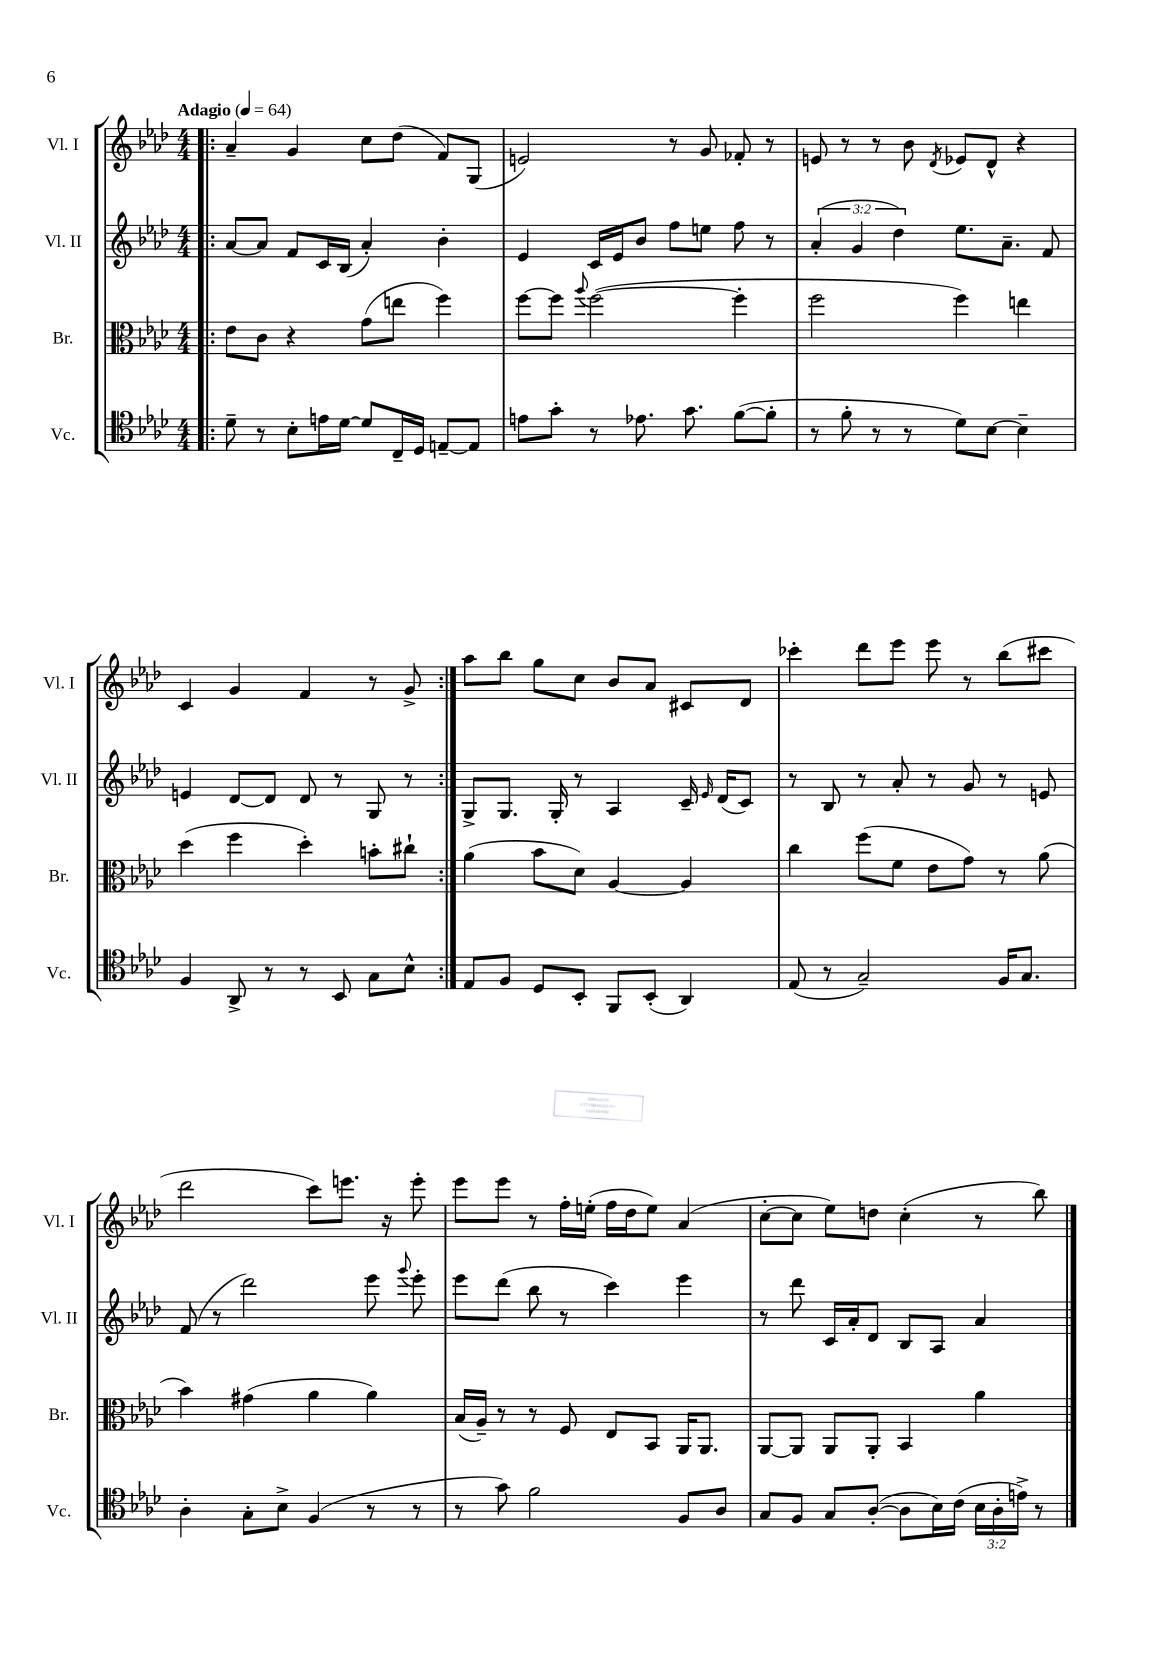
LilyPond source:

<<
\new StaffGroup <<
\new Staff = "s0" \with { instrumentName = "Vl. I" shortInstrumentName = "Vl. I" } {
    \clef treble \key aes \major \numericTimeSignature \time 4/4 \tempo "Adagio" 4 = 64
    \autoBeamOff \repeat volta 2 { \bar ".|:" aes'4-- g'4 c''8[ des''8]( f'8[) g8]( |
    e'2) r8 g'8 fes'8-. r8 |
    e'8 r8 r8 bes'8 \acciaccatura { des'8 } ees'8[ des'8]-^ r4 |
    c'4 g'4 f'4 r8 g'8-> | }
    aes''8[ bes''8] g''8[ c''8] bes'8[ aes'8] cis'8[ des'8] |
    ces'''4-. des'''8[ ees'''8] ees'''8 r8 bes''8[( cis'''8] |
    des'''2 c'''8[) e'''8.] r16 e'''8-. |
    ees'''8[ ees'''8] r8 f''16[-. e''16]-.( f''16[ des''16 e''8]) aes'4( |
    c''8[~-. c''8] ees''8[) d''8] c''4-.( r8 bes''8) \bar "|." |
}
\new Staff = "s1" \with { instrumentName = "Vl. II" shortInstrumentName = "Vl. II" } {
    \clef treble \key aes \major \numericTimeSignature \time 4/4 \override Staff.TupletNumber.text = #tuplet-number::calc-fraction-text
    \autoBeamOff \repeat volta 2 { \bar ".|:" aes'8[~ aes'8] f'8[ c'16 bes16]( aes'4-.) bes'4-. |
    ees'4 c'16[ ees'16 bes'8] f''8[ e''8] f''8 r8 |
    \tuplet 3/2 { aes'4-.( g'4 des''4) } ees''8.[ aes'8.]-- f'8 |
    e'4 des'8[~ des'8] des'8 r8 g8 r8 | }
    g8[-> g8.] g16-. r8 aes4 c'16-- \grace { ees'16 } des'16[( c'8]) |
    r8 bes8 r8 aes'8-. r8 g'8 r8 e'8 |
    f'8( r8 des'''2) ees'''8 \appoggiatura { g'''8 } ees'''8-. |
    ees'''8[ des'''8]( bes''8 r8 c'''4) ees'''4 |
    r8 des'''8 c'16[ aes'16-. des'8] bes8[ aes8] aes'4 \bar "|." |
}
\new Staff = "s2" \with { instrumentName = "Br." shortInstrumentName = "Br." } {
    \clef alto \key aes \major \numericTimeSignature \time 4/4
    \autoBeamOff \repeat volta 2 { \bar ".|:" ees'8[ c'8] r4 g'8[( e''8] f''4) |
    f''8[~ f''8] \appoggiatura { aes''8 } f''2~( f''4-. |
    f''2 f''4) e''4 |
    des''4( f''4 des''4-.) b'8[-. cis''8]-! | }
    aes'4( bes'8[ des'8]) aes4~ aes4 |
    c''4 f''8[( f'8] ees'8[ g'8]) r8 aes'8( |
    bes'4) gis'4( aes'4 aes'4) |
    bes16[( aes16]--) r8 r8 f8 ees8[ bes,8] aes,16[ aes,8.] |
    aes,8[~ aes,8] aes,8[ aes,8]-. bes,4 aes'4 \bar "|." |
}
\new Staff = "s3" \with { instrumentName = "Vc." shortInstrumentName = "Vc." } {
    \clef tenor \key aes \major \numericTimeSignature \time 4/4 \override Staff.TupletNumber.text = #tuplet-number::calc-fraction-text
    \autoBeamOff \repeat volta 2 { \bar ".|:" des'8-- r8 bes8[-. e'16 des'16]~ des'8[ c16-- des16] e8[~-- e8] |
    e'8[ g'8]-. r8 ees'8. g'8. f'8[~( f'8]-. |
    r8 f'8-. r8 r8 des'8[) bes8]~ bes4-- |
    f4 aes,8-> r8 r8 bes,8 g8[ bes8]-^ | }
    ees8[ f8] des8[ bes,8]-. f,8[ bes,8]-.( aes,4) |
    ees8( r8 g2--) f16[ g8.] |
    aes4-. g8[-. bes8]-> f4( r8 r8 |
    r8 g'8) f'2 f8[ aes8] |
    g8[ f8] g8[ aes8]~-.( aes8[ bes16) c'16]( \tuplet 3/2 { bes16[ aes16-. e'16]->) } r8 \bar "|." |
}
>>
>>
\layout { \context { \Score \remove "Bar_number_engraver" } }
